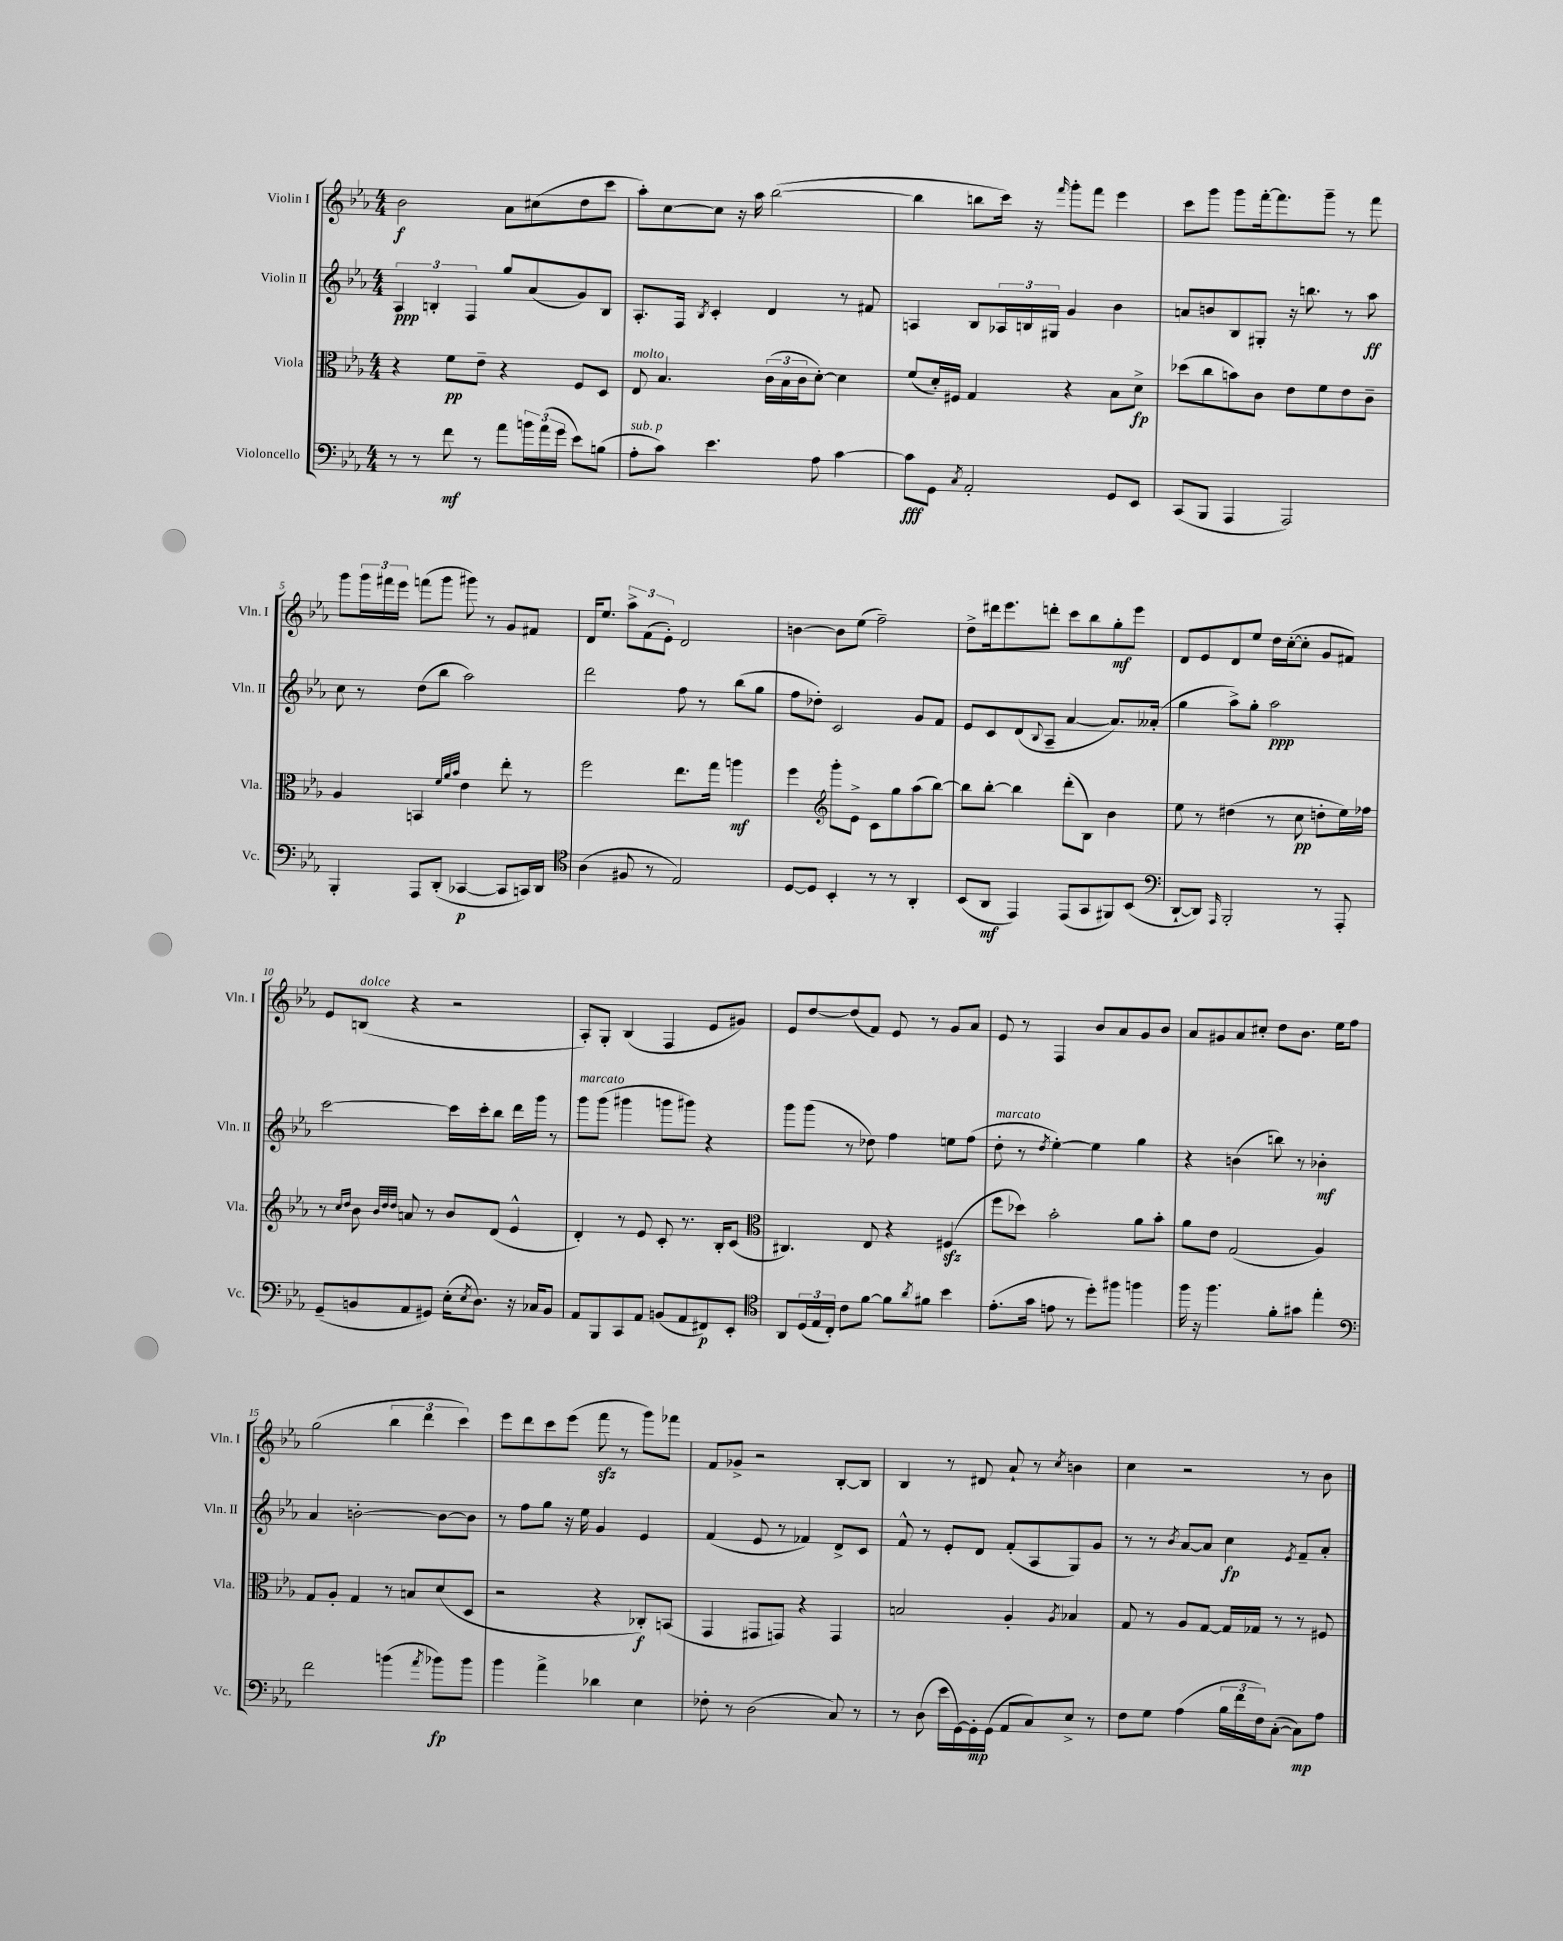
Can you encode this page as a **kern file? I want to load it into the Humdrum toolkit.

**kern	**kern	**kern	**kern
*staff4	*staff3	*staff2	*staff1
*clefF4	*clefC3	*clefG2	*clefG2
*k[b-e-a-]	*k[b-e-a-]	*k[b-e-a-]	*k[b-e-a-]
*M4/4	*M4/4	*M4/4	*M4/4
8r	4r	6A-/	2b-\
8r	.	.	.
.	.	6B'/	.
8f\	8f\L	.	.
.	.	6F/	.
8r	8e-~\J	.	.
8a-\L	4r	8gg/L	8a-\L
24b\L	.	(8a-/	(8cc#\
(24a-\	.	.	.
24g\JJ	.	.	.
8e-\L)	8F/L	8g/)	8dd\
(8B\J	8D/J	8B/J	8ccc\J
=	=	=	=
8A-'\L	8E-/	8.A-'/L	8aa-'\L)
8c\J)	4.B-/	.	[8cc\
.	.	16F/Jk	.
.	.	8qB-/	.
4.e-\	.	4c'/	8cc\]J
.	.	.	16r
.	.	.	16aa-\
.	(24c\LL	4d/	([2bb-\
.	24B-\	.	.
.	24c\J	.	.
8A-\	[8d'\J)	.	.
[4c\	4d\]	8r	.
.	.	8f#/	.
=	=	=	=
8c\]L	(8f/L	4A/	4bb-\]
8GG\J	16d'/L)	.	.
.	16F#/JJ	.	.
8qC/	.	.	.
2AA-'/	4G/	8B-/L	8bb\L
.	.	24A-/L	16ccc\Jk)
.	.	24B/	.
.	.	.	16r
.	.	24G#/JJ	.
.	.	.	16qqfff/
.	4r	4g/	8ggg'\L
.	.	.	8fff\J
8GG/L	8B-\L	4b-\	4eee-\
8EE-/J	8d^\J	.	.
=	=	=	=
(8CC/L	(8dd-\L	8a/L	8ccc\L
8BBB-/J	8cc\	8b/	8ggg\J
4AAA-/	8b\)	8B-/	8ggg\L
.	8c\J	8G#'/J	[16fff'\k
.	.	.	8.fff\]
2AAA-/)	8e-\L	16r	.
.	.	8.bb\	.
.	8f\	.	8ggg~\J
.	8e-\	8r	8r
.	8c~\J	8aa-\	8fff\
=	=	=	=
4BBB-'/	4A-/	8cc\	8ggg\L
.	.	8r	24ggg\L
.	.	.	24fff#\
.	.	.	24eee-\JJ
8AAA-/L	4BB/	(8dd\L	(8fff\L
(8DD'/J	.	8bb-\J	8ggg\J
.	32qqf/LLL	.	.
.	32qqa-/	.	.
.	32qqb-/JJJ	.	.
[4CC-/	4e-\	2aa-\)	8ggg#\)
.	.	.	8r
8CC-/]L	8ee-'\	.	8g/L
16CC/L)	8r	.	8f#/J
16DD/JJ	.	.	.
=	=	=	=
*clefC4	*	*	*
(4A-\	2ff\	2ddd\	16d/LK
.	.	.	8.ee-/J
8F#/	.	.	12aa-^\L
.	.	.	(12f\
8r	.	.	.
.	.	.	12e-'\J)
2E-/)	8.ee-\L	8ff\	2d/
.	.	8r	.
.	16gg\Jk	.	.
.	4aa\	(8bb-\L	.
.	.	8gg\J	.
=	=	=	=
[8D/L	4ff\	8ff\L	[4b\
8D/]J	.	8dd-'\J)	.
*	*clefG2	*	*
4BB-'/	8ggg'\L	2c/	8b\]L
.	8e-^\J	.	(8ee-\J
8r	8c\L	.	2ff~\)
8r	8gg\	.	.
4AA-'/	(8aa-\	8g/L	.
.	[8bb-\J)	8f/J	.
=	=	=	=
(8BB-/L	8bb-\]L	8e-/L	8dd^\L
8AA-/J	[8bb-'\J	8c/	16ddd#\k
.	.	.	8.eee-\
4EE-/)	4bb-\]	(8d/	.
.	.	8qqB-/	.
.	.	8A-~/J	8ddd'\J
(8EE-/L	(8ddd'\L	[4a-/	8ccc\L
8GG/	8B-\J)	.	8bb-\
8FF#/)	4b-\	8.a-/]L)	8gg'\
(8BB-/J	.	.	8eee-\J
.	.	(16a--'/Jk	.
=	=	=	=
*clefF4	*	*	*
[8DD`/L	8ee-\	4gg\	8d/L
8DD/]J)	8r	.	8e-/
16qqAAA-/	.	.	.
2BBB-'/	(4dd#\	8aa-^\L)	8d/
.	.	8gg'\J	8ee-/J
.	8r	2aa-\	16dd\LL
.	.	.	([16cc'\J
.	8cc\	.	8cc'\]J
8r	8dd'\L	.	8g/L
8AAA-'/	16ee-\L)	.	8f#/J)
.	16ff-\JJ	.	.
=	=	=	=
(8GG~/L	8r	[2ccc\	8e-/L
.	16qqcc/LL	.	.
.	16qqdd/JJ	.	.
8BB/	8b-\	.	(8B/J
.	32qqb-/LLL	.	.
.	32qqdd/	.	.
.	32qqdd/JJJ	.	.
8AA-/	8a/	.	4r
8GG#/J)	8r	.	.
(16E-'\LK	8b-/L	16ccc\]LL	2r
8qE-/	.	.	.
8.D\J)	.	16ccc'\J	.
.	(8d/J	8bb-\J	.
16r	4e-^^/	16ddd\LL	.
16C-/LK	.	16ggg\JJ	.
8BB/J	.	8r	.
=	=	=	=
8AA-/L	4d'/)	8ggg\L	8A-'/L)
8BBB-/	.	(8ggg\J	8G'/J
8CC/	8r	4ggg#\	(4B-/
8AA-/J	8e-/	.	.
(8BB/L	8c'/	8ggg\L	4F/
8AA-/	8.r	8ggg#\J)	.
8FF#/)	.	4r	8e-/L
.	16B-'/LK	.	.
8EE-'/J	(8c/J	.	8g#/J)
=	=	=	=
*clefC4	*clefC3	*	*
8AA-/L	4.C#/)	8ggg\L	8e-/L
(24D/L	.	(8ggg\J	[8dd/
24E-/	.	.	.
24C'/JJ)	.	.	.
8c\L	.	8r	(8dd/]
[8f\J	8E-/	8dd-\)	8f/J)
8f\]L	4r	4ff\	8e-/
8qa-/	.	.	.
8f#\J	.	.	8r
4b-\	(4F#/	8ee\L	8g/L
.	.	(8ff\J	8a-/J
=	=	=	=
(8.e-'\L	8ff\L	8dd'\	8e-/
.	8dd-\J)	8r	8r
16g\Jk	.	.	.
.	.	8qdd/	.
8e\	2b-'\	[4ee-'\)	4F/
8r	.	.	.
8dd'\L)	.	4ee-\]	8b-/L
8ff#\J	.	.	8a-/
4ff\	8a-\L	4gg\	8g/
.	8b-'\J	.	8b-/J
=	=	=	=
16ff\	8a-\L	4r	8a-/L
16r	.	.	.
4.ff\	8e-\J	.	8g#/
.	(2G/	(4b\	8a-/
.	.	.	8cc#'/J
8f'\L	.	8bb\)	8dd\L
8g#\J	.	8r	8.b-\J
4ee-'\	4A-/)	4b-'\	.
.	.	.	16ee-\LK
.	.	.	8ff\J
=	=	=	=
*clefF4	*	*	*
2f\	8G/L	4a-/	(2gg\
.	8A-'/J	.	.
.	4G/	[2b'\	.
(4b\	8r	.	6bb-\
.	8B/L	.	.
.	.	.	6ddd\
8qa-/	.	.	.
8b-\L)	(8d/	8b\_L	.
.	.	.	6ccc\)
8b-\J	8D/J	8b\]J	.
=	=	=	=
4b-\	2r	8r	8eee-\L
.	.	8ff\L	8ddd\
4a-^\	.	8gg\J	8ccc\
.	.	16r	(8eee-\J
.	.	16ee-\	.
4d-\	4r	4g/	8fff\
.	.	.	8r
4E-\	8C-'/L)	4e-/	8ggg\L)
.	(8BB/J	.	8fff-\J
=	=	=	=
8F-'\	4GG/	(4f/	8f/L
8r	.	.	8g-^/J
(2D\	8GG#/L	8e-/	2r
.	8GG/J)	8r	.
.	4r	4f-/)	.
8C/)	4GG/	8d^/L	[8B-'/L
8r	.	8c/J	8B-/]J
=	=	=	=
8r	2B/	8f^^/	4B-/
(8D\	.	8r	.
16e-\LL	.	8e-'/L	8r
[16GG\)	.	.	.
16GG'\]	.	8d/J	8d#/
(16GG\JJ	.	.	.
8AA-/L	4A-'/	(8f'/L	8a-`/
8C/)	.	8A-/	8r
.	8qA-/	.	8qcc/
8E-^/J	4B-/	8G/)	4b\
8r	.	8g/J	.
=	=	=	=
8F\L	8G/	8r	4cc\
8G\J	8r	8r	.
.	.	8qb-/	.
(4A-\	8A-/L	[8a-/L	2r
.	[8G/J	8a-/]J	.
24B-\LL	16G/]LL	4cc\	.
24f\	.	.	.
.	16G-/JJ	.	.
24F\J)	.	.	.
([8C'\J	8r	.	.
.	.	8qe-/	.
8C\]L)	8r	8f~/L	8r
8A-\J	8F#/	8a-'/J	8b-\
==	==	==	==
*-	*-	*-	*-
